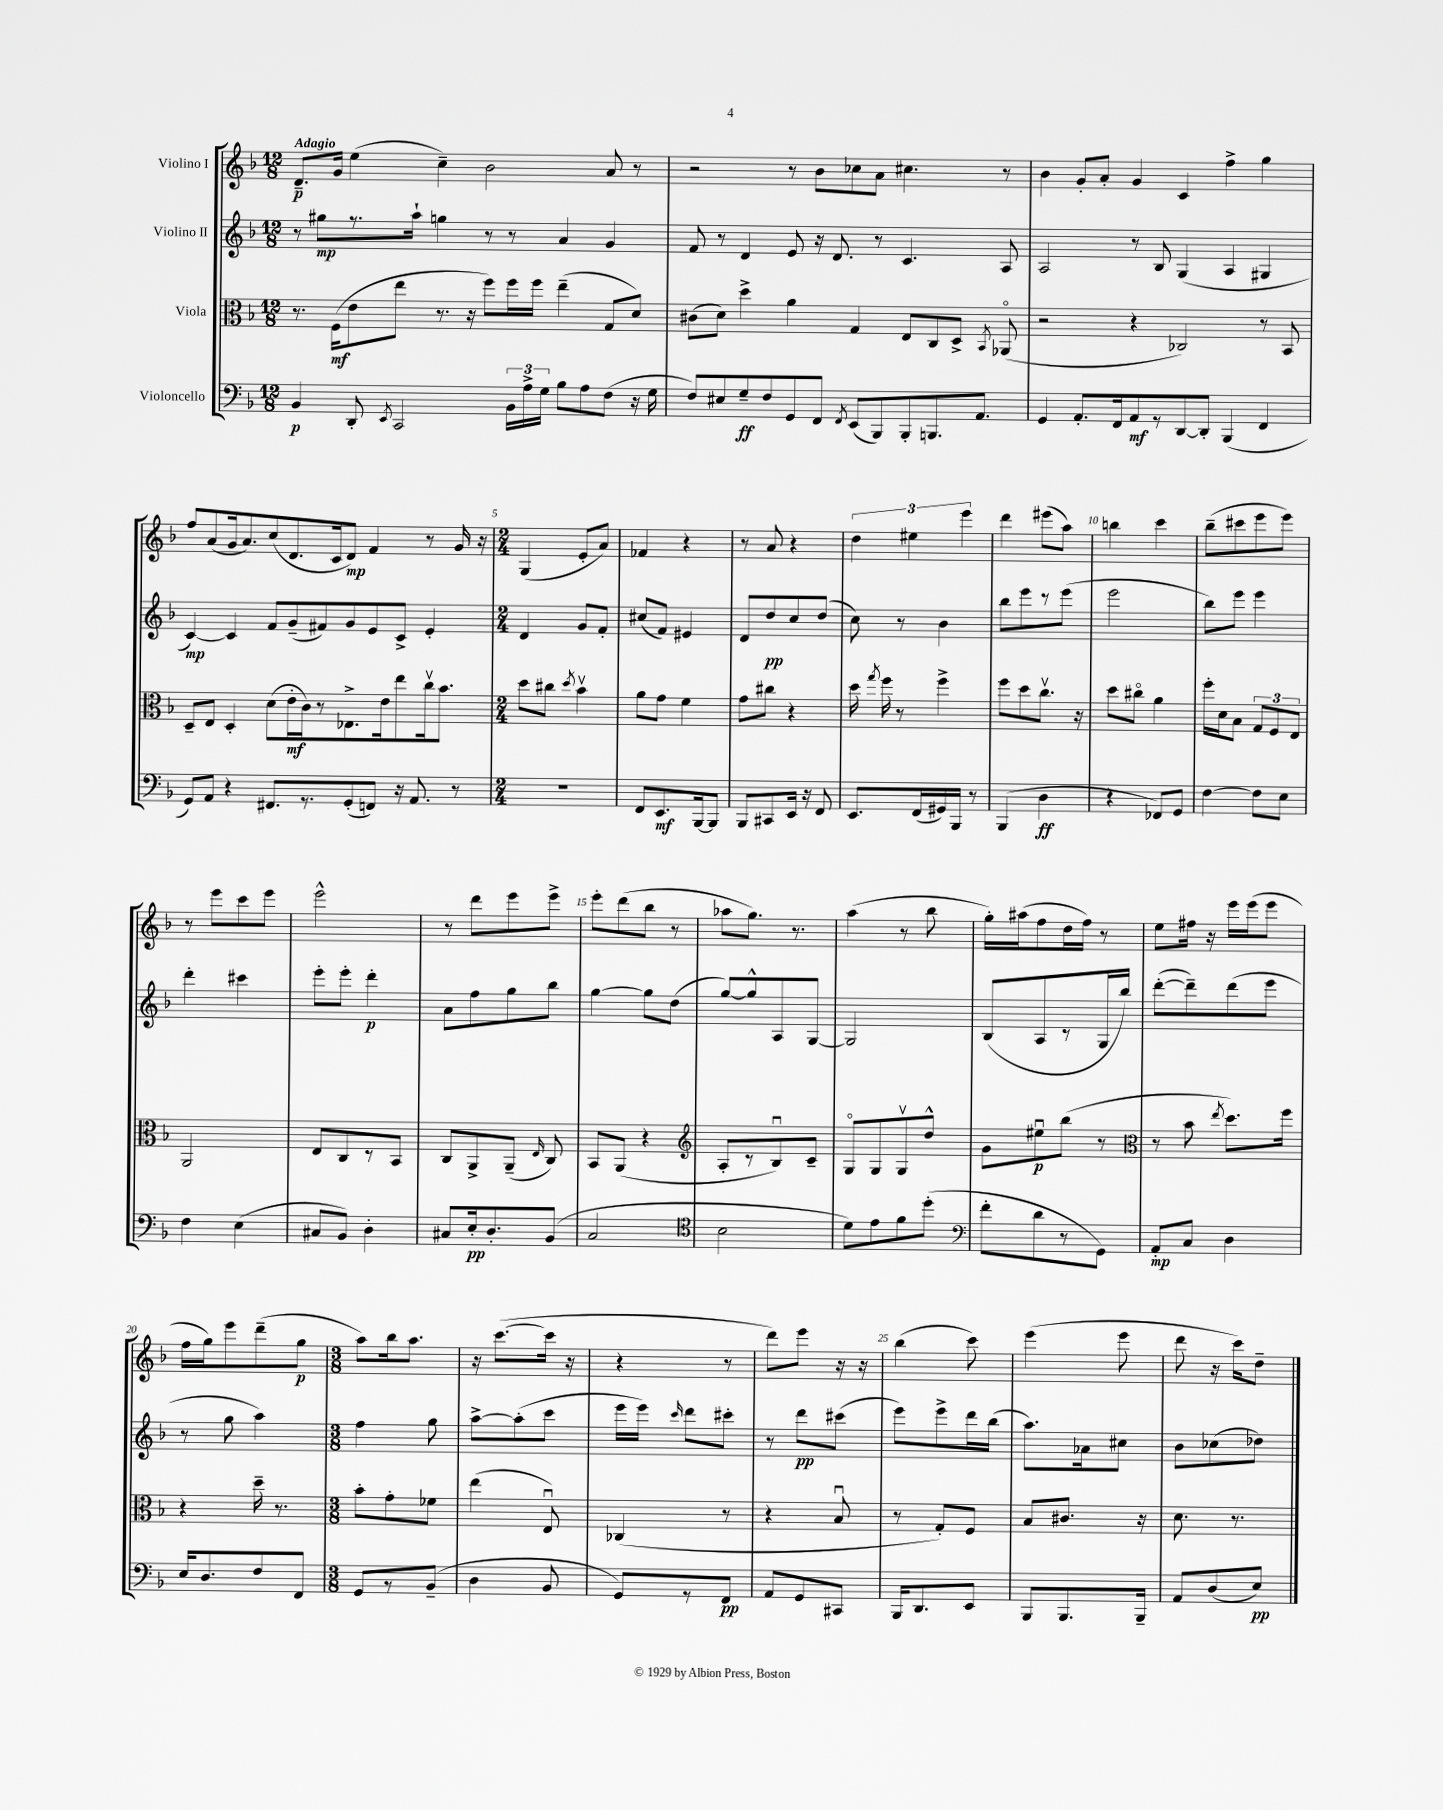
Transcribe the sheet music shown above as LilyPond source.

<<
\new StaffGroup <<
\new Staff = "s0" \with { instrumentName = "Violino I" } {
    \clef treble \key f \major \numericTimeSignature \time 12/8 \tempo "Adagio"
    \autoBeamOff d'8.[--\p g'16] e''4( c''4--) bes'2 a'8 r8 |
    r2 r8 bes'8[ ces''8 a'8] cis''4. r8 |
    bes'4 g'8[-. a'8]-. g'4 c'4 f''4-> g''4 |
    f''8[ a'8( g'16 a'8.) c''8( d'8. c'16 d'8]\mp) f'4 r8 g'16 r16 |
    \numericTimeSignature \time 2/4 g4( e'8[-. a'8]) |
    fes'4 r4 |
    r8 a'8 r4 |
    \tuplet 3/2 { d''4 eis''4 e'''4 } |
    d'''4 eis'''8[( a''8]) |
    b''4 c'''4 |
    bes''8[--( cis'''8 e'''8 e'''8]) |
    r8 e'''8[ c'''8 e'''8] |
    e'''2-^ |
    r8 d'''8[ e'''8 e'''8]-> |
    e'''8[-. d'''8( bes''8] r8 |
    aes''8[ g''8.]) r8. |
    a''4( r8 bes''8 |
    g''16[-.) ais''16( f''8 d''16 f''16]) r8 |
    e''8[ fis''16] r16 e'''16[ e'''16( e'''8] |
    f''16[ g''16) e'''8 d'''8--( g''8]\p |
    \numericTimeSignature \time 3/8 a''8[) bes''16 a''8.] |
    r16 c'''8.[~( c'''16] r16 |
    r4 r8 |
    d'''8[) e'''8] r16 r16 |
    bes''4( c'''8) |
    e'''4( e'''8 |
    d'''8 r16 c'''16[) d''8]-- \bar "|." |
}
\new Staff = "s1" \with { instrumentName = "Violino II" } {
    \clef treble \key f \major \numericTimeSignature \time 12/8
    \autoBeamOff r8 gis''8[\mp r8. a''16]-! g''4 r8 r8 a'4 g'4 |
    f'8 r8 d'4 e'8 r16 d'8. r8 c'4. a8 |
    a2 r8 bes8 g4( a4 gis4 |
    c'4~\mp) c'4 f'8[ g'8--( fis'8) g'8 e'8 c'8]-> e'4-. |
    \numericTimeSignature \time 2/4 d'4 g'8[ f'8]-. |
    cis''8[( f'8]) eis'4 |
    d'8[ d''8\pp c''8 d''8]( |
    c''8) r8 bes'4 |
    bes''8[ e'''8 r8 e'''8]( |
    e'''2 |
    bes''8[) e'''8] e'''4 |
    d'''4-. cis'''4 |
    e'''8[-. e'''8]-. d'''4-.\p |
    a'8[ f''8 g''8 bes''8] |
    g''4~ g''8[ d''8]( |
    g''8[~) g''8-^ a8 g8]~ |
    g2 |
    bes8[( a8 r8 g16 bes''16]) |
    d'''8[~-.( d'''8--) d'''8( e'''8] |
    r8 g''8 a''4) |
    \numericTimeSignature \time 3/8 f''4 g''8 |
    a''8[~-> a''8-.( c'''8] |
    e'''16[ e'''16]) \grace { c'''16 } d'''8[ cis'''8]-. |
    r8 d'''8[\pp cis'''8]( |
    e'''8[) e'''8-> d'''16 bes''16]( |
    a''8.[) aes'16 cis''8] |
    bes'8[ ces''8( des''8]) \bar "|." |
}
\new Staff = "s2" \with { instrumentName = "Viola" } {
    \clef alto \key f \major \numericTimeSignature \time 12/8
    \autoBeamOff r8. f16[\mf( e'8 e''8] r8. r16 f''8[) f''16 f''16] e''4--( g8[ d'8]) |
    cis'8[( d'8]) d''4-> a'4 g4 e8[ c8 d8]-> \acciaccatura { bes,8 } aes,8\flageolet( |
    r2 r4 ces2) r8 bes,8 |
    d8[-- e8] d4-. d'8[( e'16-.\mf c'16) r8 ees8.-> e'16 e''8 c''16\upbow bes'8.] |
    \numericTimeSignature \time 2/4 d''8[ cis''8] \acciaccatura { d''8 } bes'4\upbow |
    a'8[ g'8] f'4 |
    g'8[ cis''8] r4 |
    d''16 \acciaccatura { g''8 } f''16 r8 f''4-> |
    f''8[ d''8 c''8.]\upbow r16 |
    d''8[ cis''8]\flageolet a'4 |
    f''16[-. d'16 bes8] \tuplet 3/2 { g8[ f8 e8] } |
    a,2 |
    e8[ c8 r8 bes,8] |
    c8[ a,8-> a,8]--( \grace { e16 } c8) |
    bes,8[ a,8]( r4 |
    \clef treble a8[-. r8 bes8\downbow) c'8]-- |
    g8[\flageolet g8 g8\upbow d''8]-^ |
    g'8[ eis''8\downbow\p bes''8]( r8 |
    \clef alto r8 bes'8 \acciaccatura { e''8 } d''8.[) f''16] |
    r4 d''16-- r8. |
    \numericTimeSignature \time 3/8 bes'8[-. g'8-. fes'8] |
    e''4( e8\downbow) |
    ces4( r8 |
    r4 bes8\downbow |
    r8 g8[-.) f8] |
    bes8[ cis'8.] r16 |
    d'8. r8. \bar "|." |
}
\new Staff = "s3" \with { instrumentName = "Violoncello" } {
    \clef bass \key f \major \numericTimeSignature \time 12/8
    \autoBeamOff bes,4\p d,8-. \acciaccatura { e,8 } c,2 \tuplet 3/2 { bes,16[ a16-> g16] } bes8[ a8 f8]( r16 g16 |
    f8[) eis8 g8--\ff f8 g,8 f,8] \acciaccatura { f,8 } e,8[( bes,,8) bes,,8-. b,,8. a,8.] |
    g,4 a,8.[-. f,16 a,8\mf r8 d,8~ d,8]-. bes,,4( f,4 |
    g,8[) a,8] r4 fis,8.[ r8. g,8-.( f,8]) r16 a,8. r8 |
    \numericTimeSignature \time 2/4 r2 |
    f,8[ e,8.\mf bes,,16~ bes,,8] |
    bes,,8[ cis,8 e,16] r16 f,8 |
    e,8.[ f,16( gis,16) bes,,16] r8 |
    bes,,4( d4\ff |
    r4 fes,8[) g,8] |
    f4~ f8[ e8] |
    f4 e4( |
    cis8[ bes,8]) d4-. |
    cis8[ e16-.\pp d8.-. bes,8]( |
    c2 |
    \clef tenor bes2 |
    d'8[) e'8 f'8 d''8]-.( |
    \clef bass f'8[-. d'8 r8 g,8]) |
    a,8[-.\mp c8] d4 |
    e16[ d8. f8 f,8] |
    \numericTimeSignature \time 3/8 g,8[ r8 bes,8]--( |
    d4 bes,8 |
    g,8[) r8 f,8]\pp |
    a,8[ g,8 cis,8] |
    bes,,16[ d,8. e,8] |
    bes,,8[ bes,,8. bes,,16]-- |
    a,8[ d8( e8]\pp) \bar "|." |
}
>>
>>
\layout { \context { \Score \override BarNumber.break-visibility = ##(#f #t #t) barNumberVisibility = #(every-nth-bar-number-visible 5) } }
